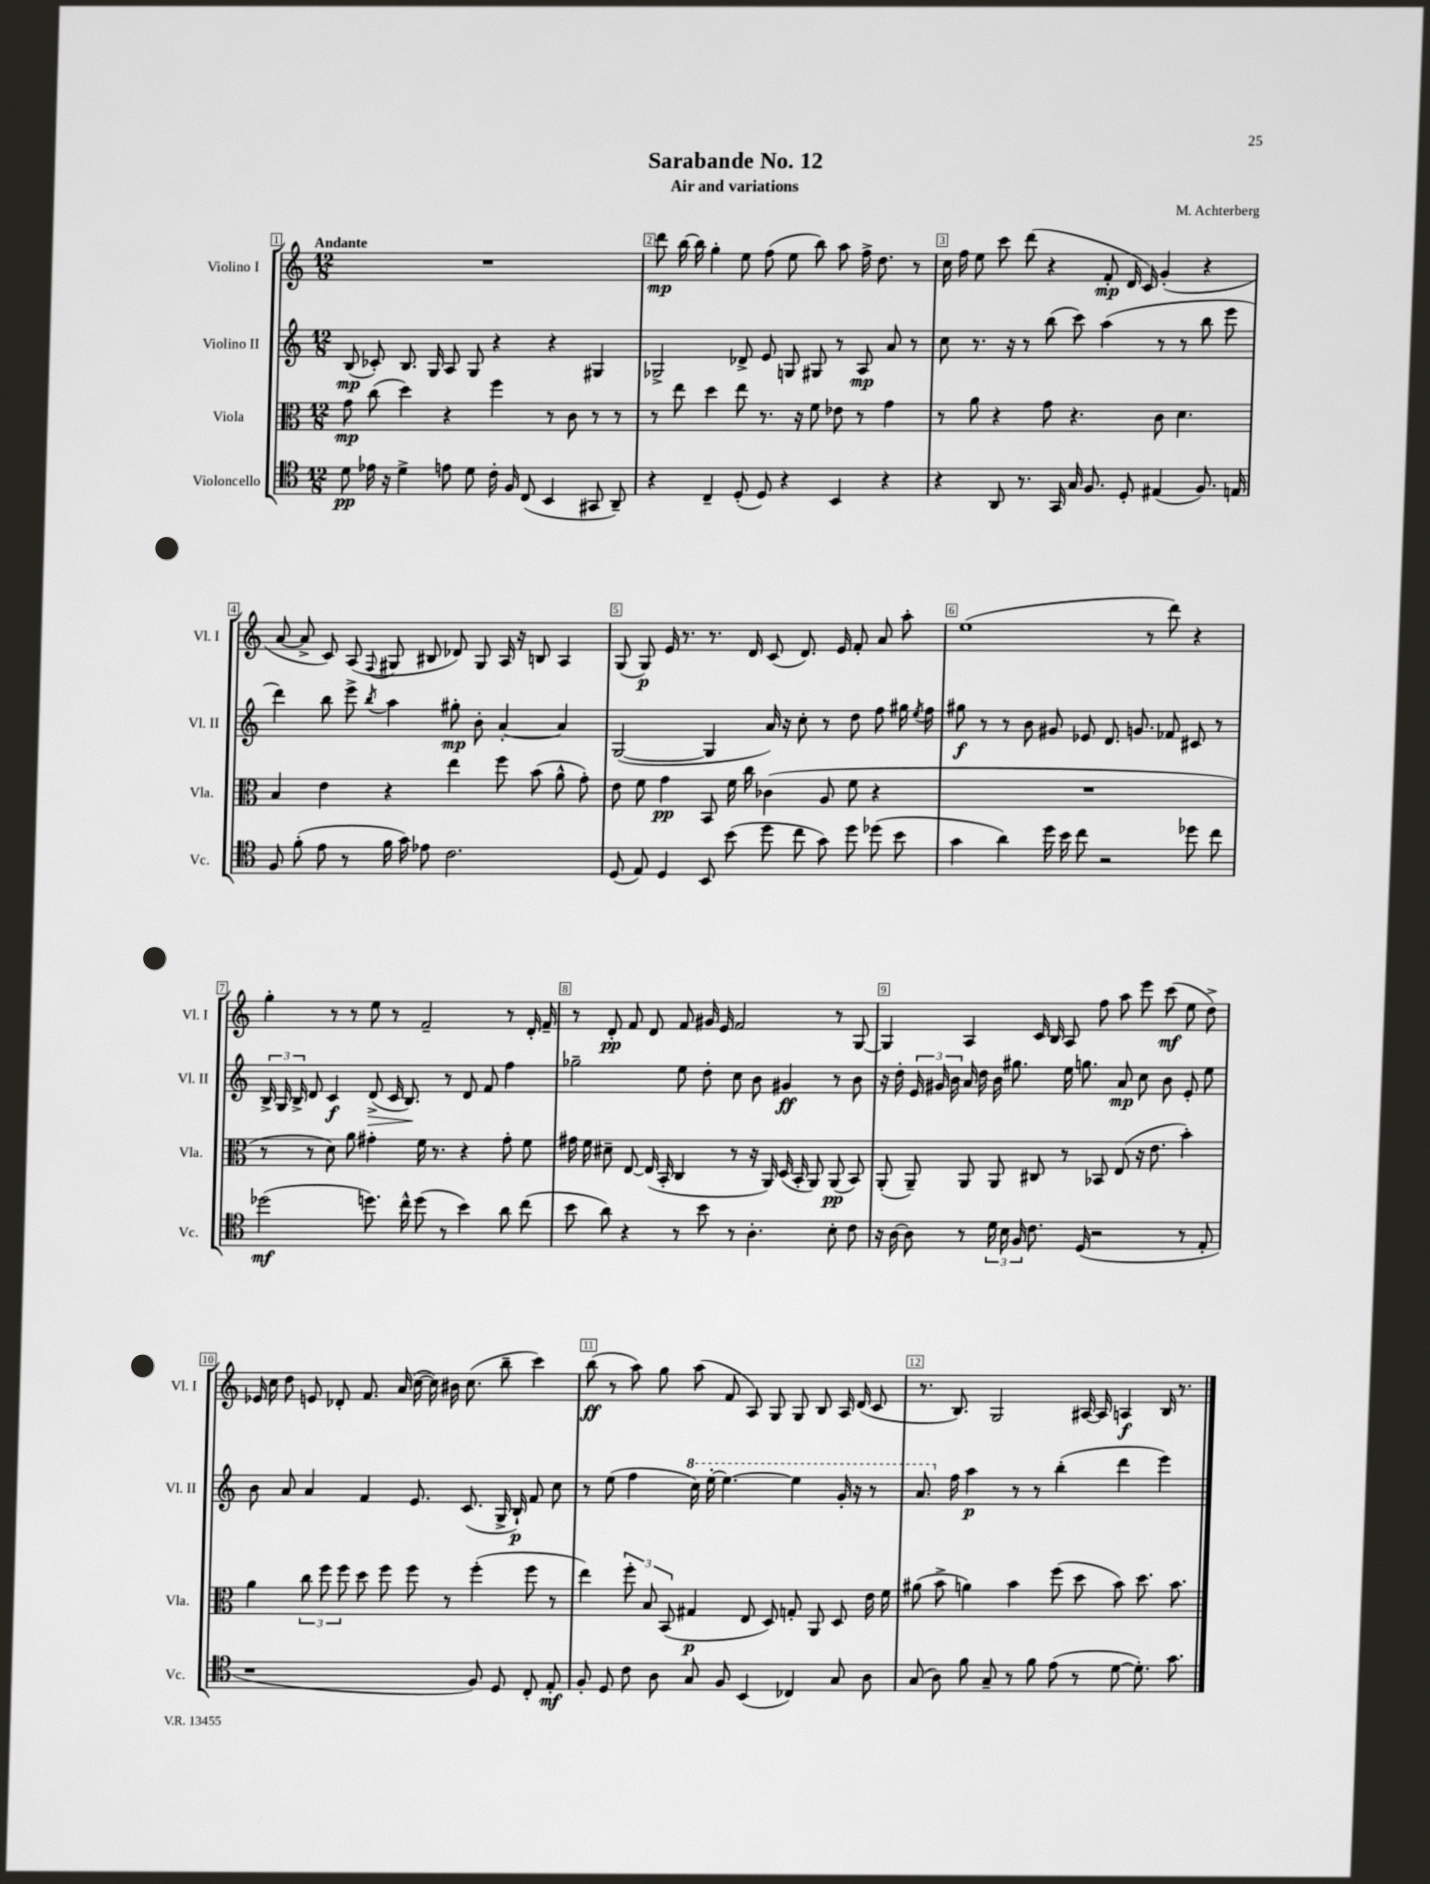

**kern	**kern	**kern	**kern
*staff4	*staff3	*staff2	*staff1
*clefC4	*clefC3	*clefG2	*clefG2
*k[]	*k[]	*k[]	*k[]
*M12/8	*M12/8	*M12/8	*M12/8
8d	8g	(8B	1.r
16e-	(8cc	8c-')	.
16r	.	.	.
4d^	4dd)	8.B	.
.	.	16G	.
8e	4r	8A	.
8d	.	8G	.
16c'	4ff	4r	.
16F	.	.	.
(8C	.	.	.
4BB	8r	4r	.
.	8c	.	.
8GG#	8r	4G#	.
8AA~)	8r	.	.
=	=	=	=
4r	8r	2G-^	8ddd
.	8ee	.	[16bb
.	.	.	16bb]
4C~	4dd	.	4gg'
(8D'	8ee	8d-^	8ee
8D)	8.r	8e	(8ff
4r	.	8G	8ee
.	16r	.	.
.	8f	8G#	8bb)
4BB	8e-	8r	8aa
.	8r	8A	16ff^
.	.	.	8.dd
4r	4g	8a	.
.	.	8r	8r
=	=	=	=
4r	8r	8cc	16cc
.	.	.	16ff
.	8a	8.r	8ee
8AA	4r	.	8ccc
.	.	16r	.
8.r	.	8r	(8ddd
.	8g	(8bb	4r
16GG	.	.	.
16G	4.r	8ccc)	.
8.F	.	.	.
.	.	(4aa	8f'
8D'	.	.	16d
.	.	.	16c)
(4E#	8c	8r	(4g'
.	4.d	8r	.
8.F)	.	8bb	4r
.	.	8eee	.
16E	.	.	.
=	=	=	=
8F	4B	4ddd)	[8a
(8f'	.	.	8a^]
8e	4e	8bb	8c)
8r	.	8eee^	(8A
.	.	8qbb	8qqF
16f	4r	4aa	8G#
16g)	.	.	.
8e-	.	.	8B#
2.c	4ee	8gg#'	8d-)
.	.	8b'	8G#
.	8ff	[4a'	16A
.	.	.	16r
.	(8b	.	8B
.	8a^^	4a]	4A
.	8g')	.	.
=	=	=	=
(8D	8e	([2G	(8G
8E)	8f	.	8G)
4D	4g	.	16e
.	.	.	8.r
8BB	8BB	4G]	8.r
(8b	16f	.	.
.	16cc	.	16d
8dd	(4c-	16a)	(8c
.	.	16r	.
8cc	.	8cc'	8.d)
8g)	8A	8r	.
.	.	.	16e
8dd	8f	8dd	8f'
(8dd-	4r	8ff	8a
8b	.	16gg#	8aa'
.	.	8qee	.
.	.	16ff	.
=	=	=	=
4g	1.r	8gg#	(1ee
.	.	8r	.
4a)	.	8r	.
.	.	8b	.
16dd	.	8g#	.
16b	.	.	.
8cc	.	8e-	.
2r	.	8.d	.
.	.	8.g	.
.	.	.	8r
.	.	8f-	8ddd)
8dd-	.	8c#	4r
8cc	.	8r	.
=	=	=	=
(2dd-	8r	24B^	4gg'
.	.	24G	.
.	.	24B^	.
.	8r	8d	.
.	8d)	4c	8r
.	8a	.	8r
8.dd)	4g#'	(8d^	8ee
.	.	16c	8r
16cc^^	.	8.B)	.
(8dd	16f	.	2f~
.	8.r	.	.
8r	.	8r	.
4b)	4r	8d	.
.	.	8f	.
8a	8g#'	4ff	8r
(8cc	8f	.	16d'
.	.	.	16f~
=	=	=	=
8b	16g#	2gg-~	8r
.	16f	.	.
8a)	8d#~	.	8d'
4r	[8E	.	8f
.	(16E]	.	8d
.	16BB'	.	.
8r	4C	8ee	8f
8b	.	8dd'	16g#
.	.	.	16e
8r	8r	8cc	2f
4.A'	16r	8b	.
.	16AA)	.	.
.	(16D	4g#	.
.	16BB'	.	.
.	8AA)	.	.
8B'	(8AA	8r	8r
8c	8BB)	8b	[8G
=	=	=	=
16r	(8AA'	16r	4G]
[16A	.	16dd'	.
8A]	8AA~)	24e	.
.	.	24g#	.
.	.	24b	.
8r	8AA	16a	4A
.	.	16dd	.
24d	8AA	16b	.
24B	.	.	.
.	.	8.gg#	.
24F	.	.	.
8.c	8C#	.	16c
.	.	.	16B
.	8r	16ee	8A
(16D	.	8.gg	.
2r	8BB-	.	8ff
.	(8E	8a	8aa
.	16r	8cc	8eee
.	8.e	.	.
.	.	8b	(8ccc
8r	4b')	8e'	8ee
8E'	.	8ee	8dd^)
=	=	=	=
1r	4a	8b	16e-
.	.	.	16cc
.	.	8a	8dd
.	12cc	4a	8e
.	12ff	.	.
.	.	.	8d-'
.	12ff	.	.
.	8dd	4f	8.f
.	8ff	.	.
.	.	.	(16a
.	8ff	8.e	[16cc
.	.	.	16cc])
.	8r	.	16b#
.	.	(8.c	(8.cc
8F)	(4ff'	.	.
8D	.	16G^	8bb~
.	.	16B`)	.
8C'	8ff	8f	4ccc)
8E'	8r	8cc	.
=	=	=	=
8F'	4ee)	8r	(8bb
8D	.	(8ee	8r
8c	12ff'	4ff	8aa)
.	12B	.	.
8A	.	.	8gg
.	(12BB	.	.
8G	4G#	16ccc)	(8aa
.	.	[16eee'	.
8F	.	4.eee_	8f
(4BB	8E	.	8A)
.	8D)	.	8G
4C-)	8G'	4eee]	8G
.	8AA	.	8B
8G	8D	16gg'	16A
.	.	16r	(16d
8A	16e	8r	8c
.	16f	.	.
=	=	=	=
(8G	(8a#	8.aa	8.r
8A)	8b^	.	.
.	.	16ff	8.B)
8f	4a)	4aa	.
8G~	.	.	2G
8r	4b	8r	.
8f	.	8r	.
(8e	(8ff	(4bb'	.
8r	8dd	.	[16A#
.	.	.	16A#]
[8d	8b)	4ddd	4A
8.d'])	8.dd	.	.
.	.	4eee)	16B
8.g	8.b	.	8.r
==	==	==	==
*-	*-	*-	*-
